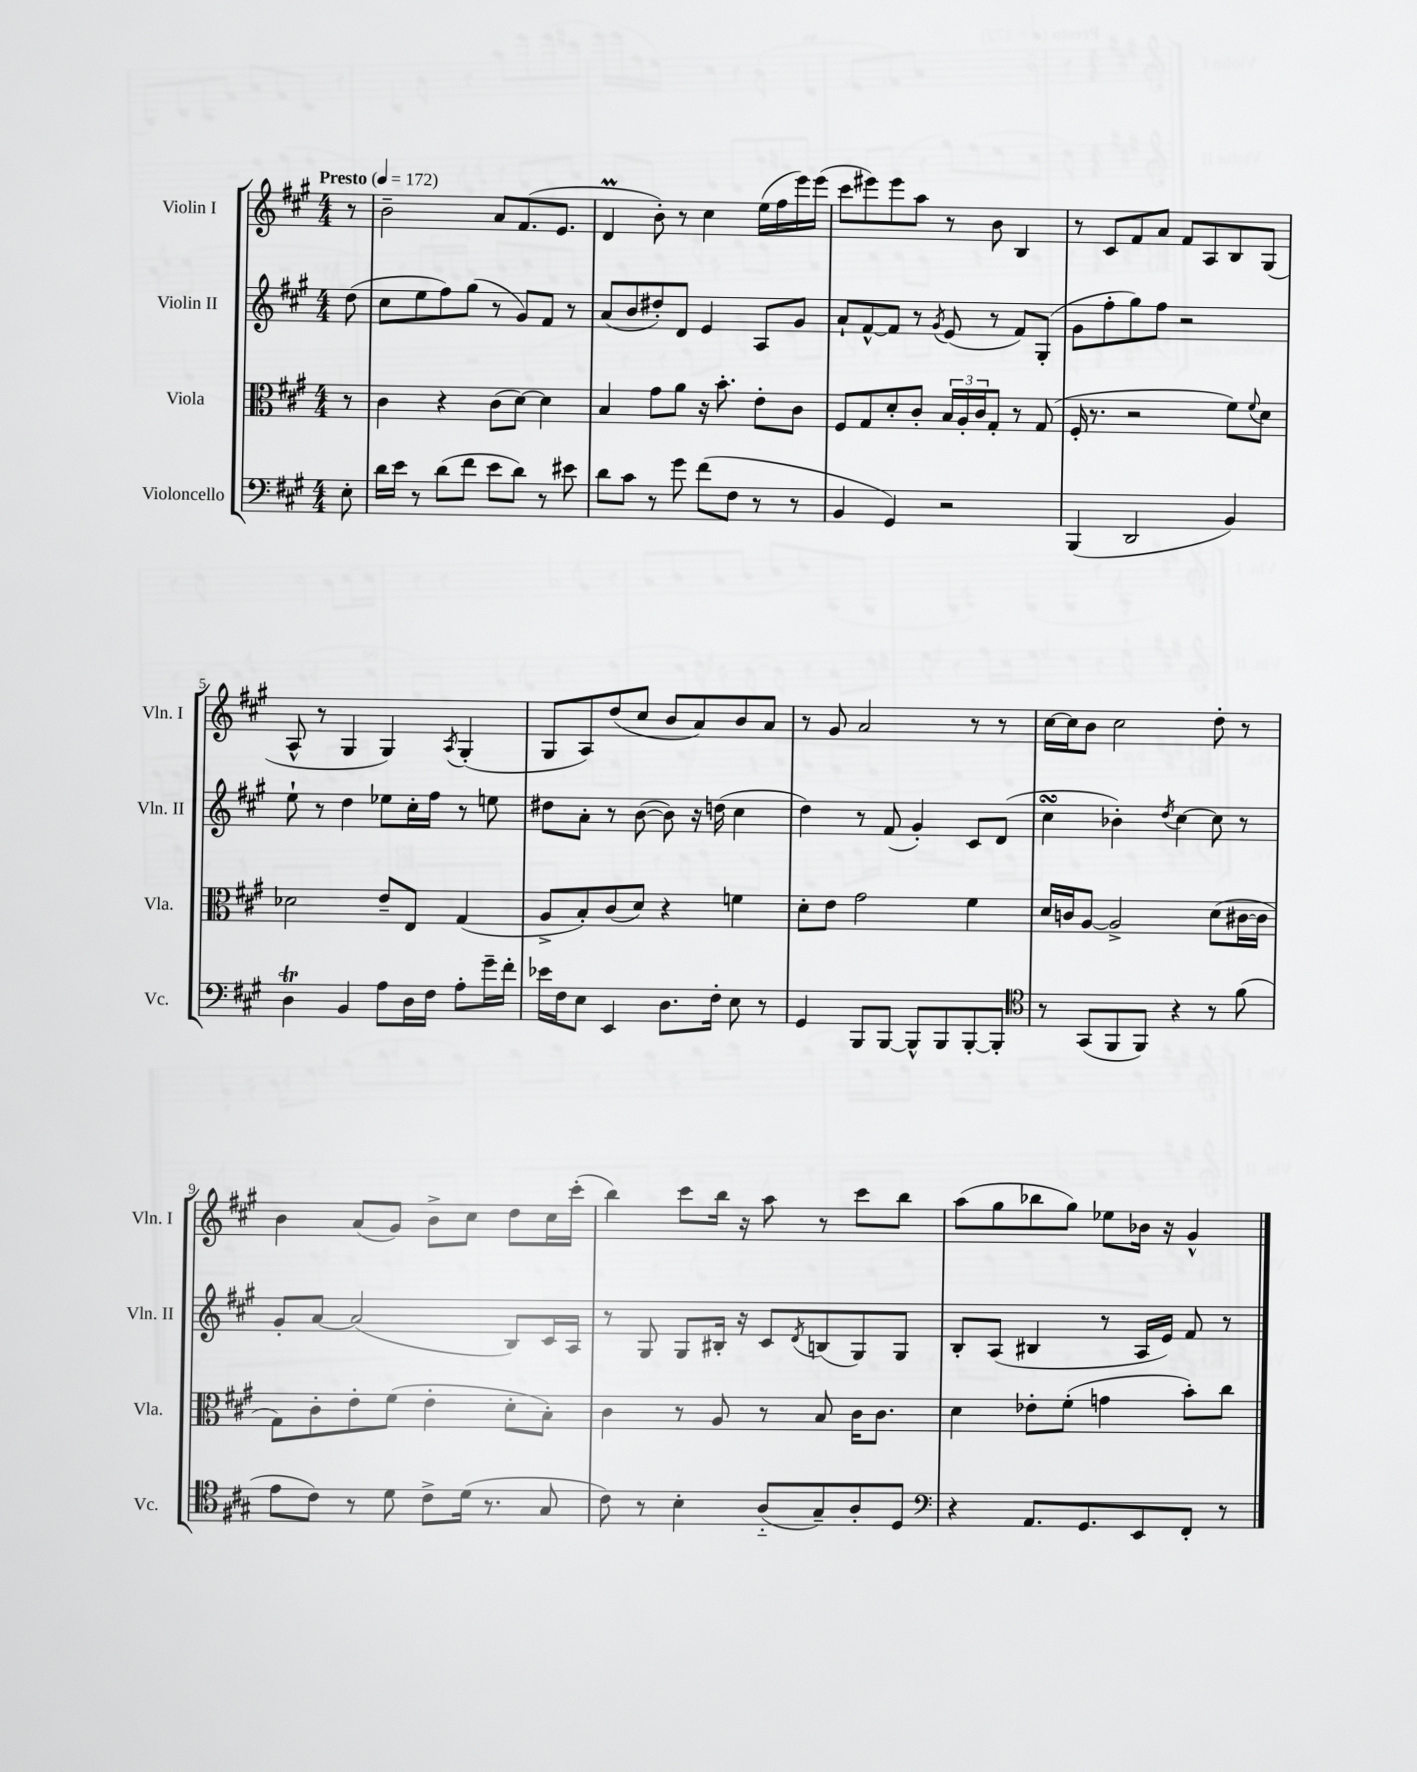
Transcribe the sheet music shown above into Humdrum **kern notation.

**kern	**kern	**kern	**kern
*part4	*part3	*part2	*part1
*staff4	*staff3	*staff2	*staff1
*I"Violoncello	*I"Viola	*I"Violin II	*I"Violin I
*I'Vc.	*I'Vla.	*I'Vln. II	*I'Vln. I
*clefF4	*clefC3	*clefG2	*clefG2
*k[f#c#g#]	*k[f#c#g#]	*k[f#c#g#]	*k[f#c#g#]
*M4/4	*M4/4	*M4/4	*M4/4
*MM172	*MM172	*MM172	*MM172
=	=	=	=
!	!	!	!LO:TX:a:B:t=Presto
8E'\	8r	(8dd\	8r
=1	=1	=1	=1
16d\LL	4c#\	8cc#\L	2b~\
16e\JJ	.	.	.
8r	.	8ee\	.
(8d\L	4r	8ff#\)	.
8f#\J	.	(8gg#\J	.
8e\L	(8c#\L	8r	8a/L
8d\J)	[8d\J)	8g#/L)	(8.f#/
8r	4d\]	8f#/J	.
.	.	.	8.e/J
8e#X\	.	8r	.
=2	=2	=2	=2
8d\L	4B/	(8a/L	4dM/
8c#\J	.	8b/	.
8r	8g#\L	8dd#X'/)	8b'\)
8g#\	8a\J	8d/J	8r
(8f#\L	16r	4e/	4cc#\
.	8.b'\	.	.
8F#\J	.	.	.
8r	8e'\L	8A/L	(16ee\LL
.	.	.	16ff#\
8r	8c#\J	8g#/J	16eee\)
.	.	.	(16eee\JJ
=3	=3	=3	=3
4BB/	8F#/L	8a`/L	8ccc#\L
.	8G#/	[8f#^^/	8eee#X\)
4GG#/)	8d'/	8f#/J]	8eee#\
.	8c#'/J	8r	8aa\J
.	.	8qg#/	.
2r	24B/LL	(8e/	8r
.	24A'/	.	.
.	24c#/J	.	.
.	8G#'/J	8r	8b\
.	8r	8f#/L)	4B/
.	(8G#/	(8G#'/J	.
=4	=4	=4	=4
(4BBB/	16F#'/	8g#\L	8r
.	8.r	.	.
.	.	8ff#'\	8c#/L
2DD/	2r	8gg#\)	8f#/
.	.	8ff#\J	8a/J
.	.	2r	8f#/L
.	.	.	8A/
4BB/)	8f#\L)	.	8B/
.	8qqf#/	.	.
.	8d\J	.	(8G#/J
!!LO:LB:g=z
=5	=5	=5	=5
4DT\	2d-X\	8ee`\	8A^^/
.	.	8r	8r
4BB/	.	4dd\	4G#/
8A\L	8e~/L	8ee-X\L	4G#/)
16D\L	8E/J	16cc#'\L	.
16F#\JJ	.	16ff#\JJ	.
.	.	.	8qA/
8A'\L	(4G#/	8r	(4G#'/
16g#~\L	.	8een\	.
16f#'\JJ	.	.	.
=6	=6	=6	=6
16e-X\LL	8A^/L	8dd#X\L	8G#/L
16F#\J	.	.	.
8E\J	8B'/)	8a'\J	8A/)
4EE/	(8c#/	8r	(8dd/
.	8d/J)	([8b\	8cc#/J
8.D\L	4r	8b\])	8b/L
.	.	16r	8a/)
16F#'\Jk	.	(16ddn\	.
8E\	4fn\	4cc#\	8b/
8r	.	.	8a/J
=7	=7	=7	=7
4GG#/	8d'\L	4dd\)	8r
.	8e\J	.	8g#/
8BBB/L	2g#\	8r	2a/
[8BBB/J	.	(8f#/	.
8BBB^^/L]	.	4g#'/)	.
8BBB/	.	.	.
[8BBB'/	4f#\	8c#/L	8r
8BBB'/J]	.	(8d/J	8r
=8	=8	=8	=8
*clefC4	*	*	*
8r	16d/LL	4cc#sSsS\	[16cc#\LL
.	16cn/J	.	16cc#\J]
(8GG#/L	[8A/J	.	8b\J
8FF#/	2A^/]	4b-X'\)	2cc#\
8FF#/J)	.	.	.
.	.	8qdd/	.
4r	.	[4cc#\	.
8r	(8d\L	8cc#\]	8dd'\
(8f#\	[16c#X\L	8r	8r
.	16c#\JJ]	.	.
!!LO:LB:g=z
=9	=9	=9	=9
8e\L	8G#\L)	8g#'/L	4b\
8c#\J)	8c#'\	[8a/J	.
8r	8e'\	(2a/]	(8a/L
8d\	(8f#\J	.	8g#/J)
8c#^\L	4e'\	.	8b^\L
(16d\Jk	.	.	8cc#\J
8.r	.	.	.
.	8d'\L	8B/L)	8dd\L
8G#/	8B'\J)	16c#/L	16cc#\L
.	.	16A/JJ	(16ccc#'\JJ
=10	=10	=10	=10
8c#\)	4c#\	8r	4bb\)
8r	.	8G#/	.
4B'\	8r	8G#/L	8ccc#\L
.	8A/	16B#X'/Jk	16bb\Jk
.	.	16r	16r
(8A/L	8r	8c#/L	8aa\
.	.	8qd/	.
8G#~/)	8B/	(8Bn/	8r
8A'/	16c#\KL	8G#/)	8ccc#\L
.	8.c#\J	.	.
8D/J	.	8G#/J	8bb\J
=11	=11	=11	=11
*clefF4	*	*	*
4r	4d\	8B'/L	(8aa\L
.	.	(8A/J	8gg#\
8.AA/L	8e-X'\L	4B#X/	8bb-X\
.	(8f#'\J	.	8gg#\J)
8.GG#/	.	.	.
.	4gn\	8r	8ee-X\L
8EE/	.	16A/LL	16b-X\Jk
.	.	16e/JJ)	16r
8FF#'/J	8b'\L)	8f#/	4g#^^/
8r	8cc#\J	8r	.
==	==	==	==
*-	*-	*-	*-
